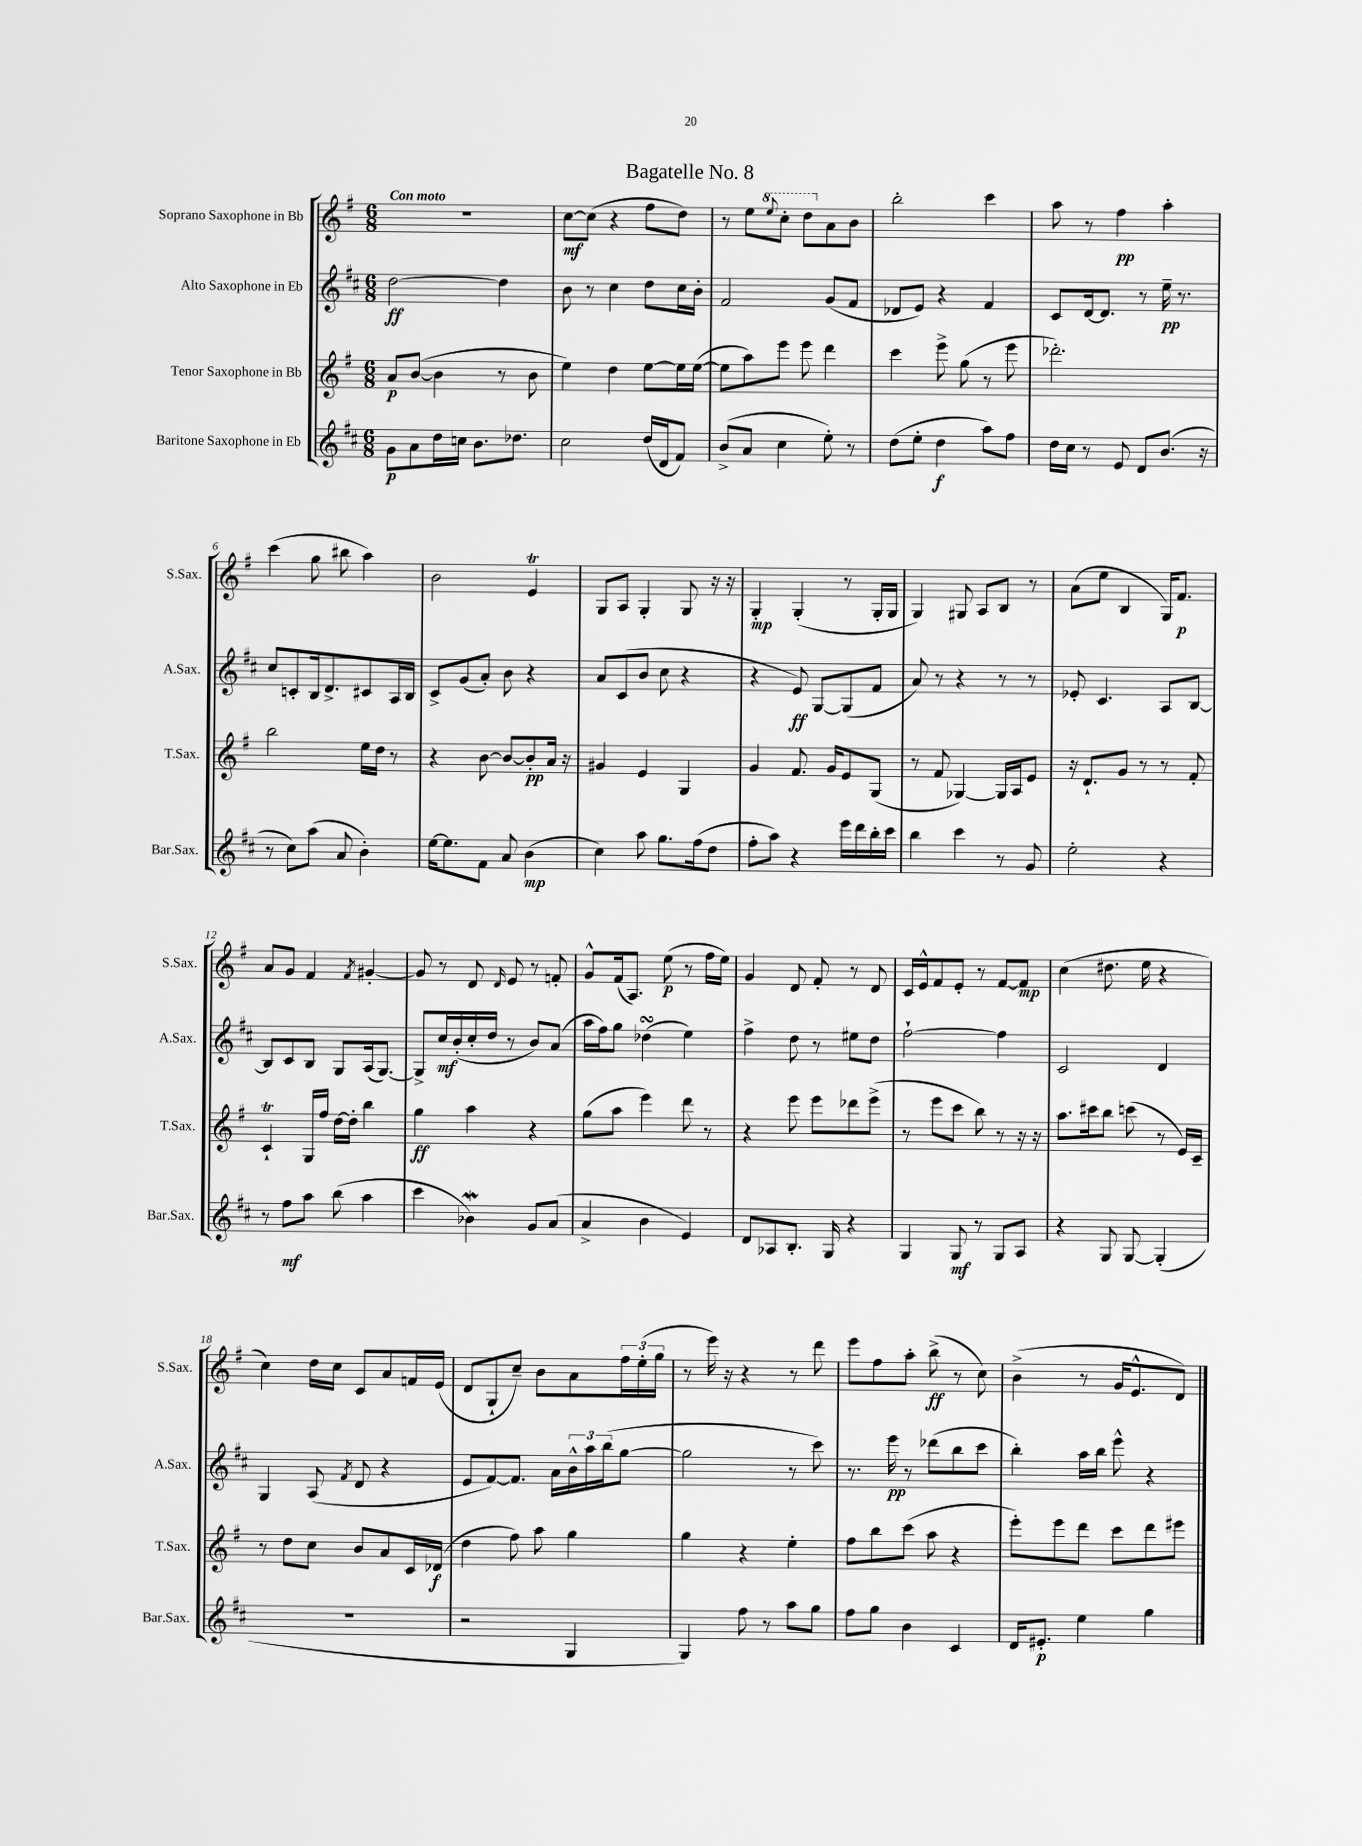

**kern	**kern	**kern	**kern
*staff4	*staff3	*staff2	*staff1
*clefG2	*clefG2	*clefG2	*clefG2
*k[f#c#]	*k[f#]	*k[f#c#]	*k[f#]
*M6/8	*M6/8	*M6/8	*M6/8
8g	8a	[2dd	2.r
8a	([8b	.	.
16dd	4b]	.	.
16cc	.	.	.
8.b	.	.	.
.	8r	4dd]	.
8.dd-	.	.	.
.	8b	.	.
=	=	=	=
2cc#	4ee)	8b	[8cc
.	.	8r	(8cc]
.	4dd	4cc#	4r
(16dd	[8ee	8dd	8ff#
16d	.	.	.
8f#)	16ee]	16cc#	8dd)
.	([16ee	16b'	.
=	=	=	=
(8b^	8ee]	2f#	8r
8a	8aa)	.	8ee
.	.	.	8qqeee
4cc#	8eee	.	8ccc'
.	8eee	.	8ddd
8ee')	4ddd	(8g	8a
8r	.	8f#	8b
=	=	=	=
(8dd	4ccc	8d-	2bb'
8ee'	.	8e)	.
4dd	8eee^	4r	.
.	(8gg	.	.
8aa)	8r	4f#	4ccc
8ff#	8eee	.	.
=	=	=	=
16dd	2.ddd-')	8c#	8aa
16cc#	.	.	.
8r	.	[16d	8r
.	.	8.d]	.
8e	.	.	4ff#
8d	.	8r	.
(8.b	.	16ee~	4aa'
.	.	8.r	.
16r	.	.	.
=	=	=	=
8r	2bb	8cc#	(4ccc
8cc#)	.	8c'	.
(8aa	.	16B	8gg
.	.	8.d^	.
8a	.	.	8bb#
4b')	16ee	8c#	4aa)
.	16dd	.	.
.	8r	16A	.
.	.	16B	.
=	=	=	=
[16ee	4r	8c#^	2b
8.ee]	.	.	.
.	.	(8g	.
8f#	[8b	8a')	.
8a	8b_	8b	.
(4b	8b']	4r	4e
.	16a	.	.
.	16r	.	.
=	=	=	=
4cc#)	4g#	8a	8G
.	.	(8c#	8A
8aa	4e	8b	4G'
8.gg	.	8cc#	.
.	4G	4r	8G
(16ff#	.	.	.
8dd	.	.	16r
.	.	.	16r
=	=	=	=
8ff#'	4g	4r	4G'
8aa)	.	.	.
4r	8.f#	8e)	(4G'
.	.	[8G	.
.	16g	.	.
16eee	8e	(8G]	8r
16ddd	.	.	.
16bb'	(8G	8f#	16G'
16ccc#	.	.	16G
=	=	=	=
4bb	8r	8a)	4G)
.	8f#	8r	.
4ccc#	[4G-)	4r	8G#
.	.	.	8A
8r	16G-]	8r	8B
.	16A	.	.
8g	8e	8r	8r
=	=	=	=
2ee'	16r	8e-'	(8a
.	8.d`	.	.
.	.	4.c#	8ee
.	8g	.	4B
.	8r	.	.
4r	8r	8A	16G)
.	.	.	8.f#
.	8f#'	[8B	.
=	=	=	=
8r	4c`	8B]	8a
8ff#	.	8c#	8g
8aa	16G	8B	4f#
.	16ff#	.	.
(8bb	[16dd	8G	.
.	16dd']	.	.
.	.	.	8qf#
4aa	4bb	(16A	[4g#'
.	.	[8.G)	.
=	=	=	=
4ccc#	4gg	8G^]	8g#]
.	.	16cc#	8r
.	.	(16b'	.
4b-)	4aa	16cc#'	8d
.	.	16dd	.
.	.	.	16qqd
.	.	8r	8e
8g	4r	8b)	8r
(8a	.	(8a	8f'
=	=	=	=
4a^	(8gg	16aa	8g^^
.	.	16ff#)	.
.	8aa	8gg	(16f#
.	.	.	8.A)
4b	4eee)	(4dd-	.
.	.	.	(8ee
4e)	8ddd	4ee)	8r
.	8r	.	16ff#
.	.	.	16ee)
=	=	=	=
8d	4r	4ff#^	4g
8A-	.	.	.
8.B'	8eee	8dd	8d
.	8eee	8r	8f#'
16G	.	.	.
4r	8ddd-	8ee#	8r
.	(8eee^	8dd	8d
=	=	=	=
4G	8r	[2ff#`	16c
.	.	.	16e^^
.	8eee	.	8f#
8G	8ccc	.	8e'
8r	8bb)	.	8r
8G	8r	4ff#]	[8f#
8A	16r	.	8f#]
.	16r	.	.
=	=	=	=
4r	8.aa	2c#	(4cc
.	16ccc#	.	.
8G	8bb	.	8.dd#
[8G	(8ccc	.	.
.	.	.	16ee
(4G']	8r	4d	4r
.	16e)	.	.
.	16c~	.	.
=	=	=	=
2.r	8r	4G	4cc)
.	8dd	.	.
.	8cc	(8A	16dd
.	.	.	16cc
.	.	8qf#	.
.	8b	8d	8c
.	8a	4r	8a
.	16c	.	16f
.	(16d-	.	(16e
=	=	=	=
2r	4dd	8e	8d
.	.	[8f#)	8G`
.	8ff#)	8.f#]	8cc~)
.	8aa	.	8b
.	.	16a	.
4G	4gg	24b^^	8a
.	.	24aa	.
.	.	(24bb	.
.	.	[8gg	24ff#
.	.	.	(24ee'
.	.	.	24gg
=	=	=	=
4G)	4gg	2gg]	8r
.	.	.	16eee)
.	.	.	16r
8ff#	4r	.	4r
8r	.	.	.
8aa	4ee'	8r	8r
8gg	.	8ccc#)	8ddd
=	=	=	=
8ff#	8ff#	8.r	8eee
8gg	8bb	.	8ff#
.	.	16eee	.
4b	(8ccc	8r	8aa'
.	8aa	(8ddd-	(8bb^
4c#	4r	8bb	8r
.	.	8ccc#	8cc)
=	=	=	=
16d	8eee')	4bb')	(4b^
8.e#'	.	.	.
.	8eee	.	.
4ee	8ddd	16aa	8r
.	.	16bb	.
.	8ccc	8eee^^	16g
.	.	.	8.e^^
4gg	8ddd	4r	.
.	8eee#	.	8d)
==	==	==	==
*-	*-	*-	*-
